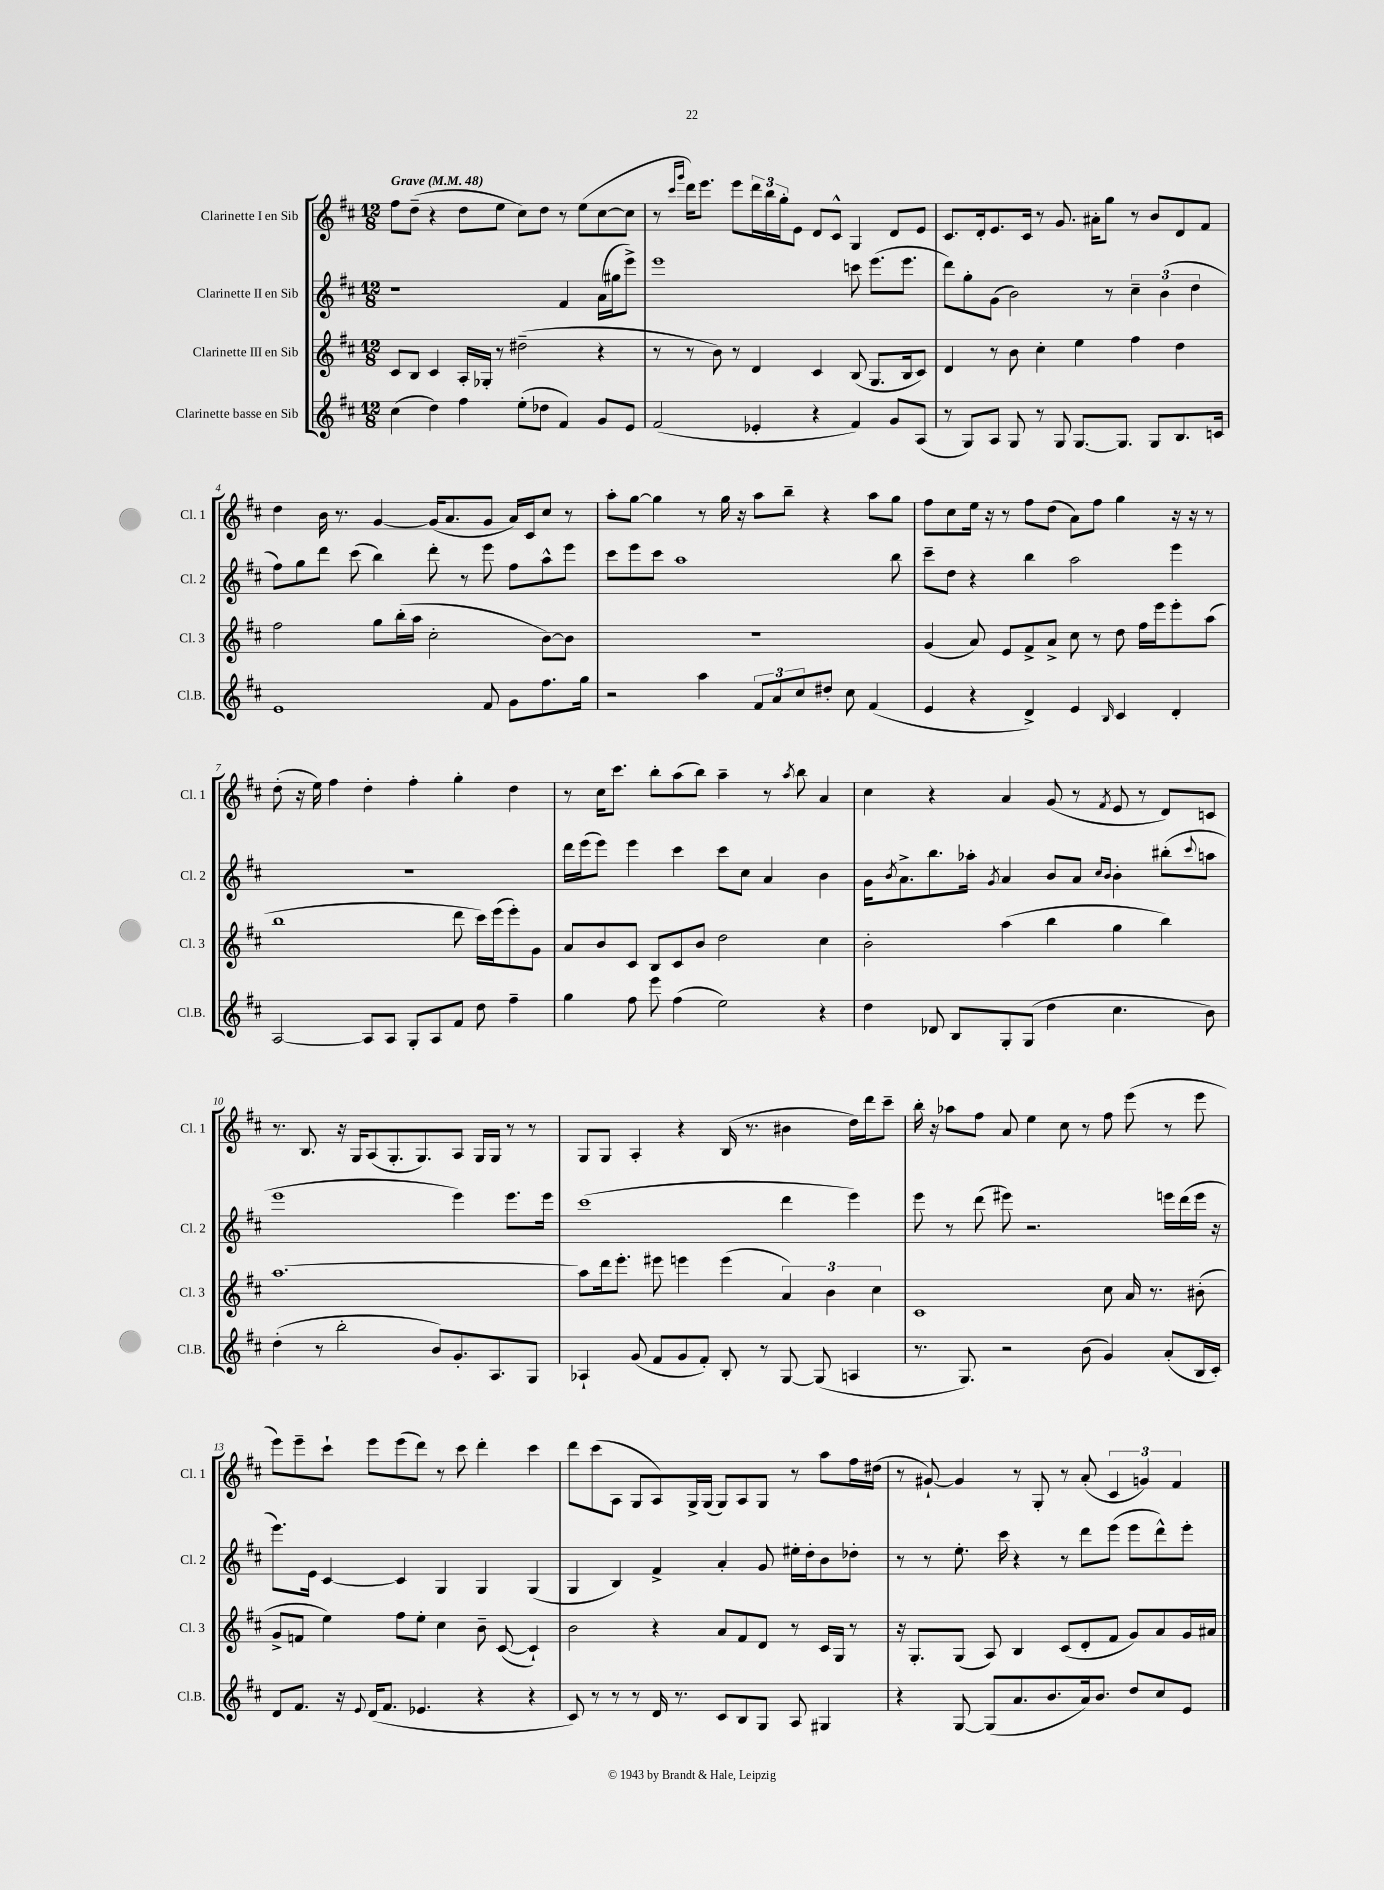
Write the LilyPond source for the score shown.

<<
\new StaffGroup <<
\new Staff = "s0" \with { instrumentName = "Clarinette I en Sib" shortInstrumentName = "Cl. 1" } {
    \clef treble \key d \major \numericTimeSignature \time 12/8 \tempo "Grave" 4 = 48
    fis''8 d''8--( r4 d''8 e''8 cis''8) d''8 r8 e''8( cis''8~ cis''8 |
    r8 \grace { cis'''16 g'''16 } d'''16) e'''8. e'''8 \tuplet 3/2 { d'''16 b''16 g''16-. } e'8 d'8 cis'8-^ g4 d'8 e'8 |
    cis'8. d'16-. e'8. cis'16 r8 g'8. ais'16-. g''8 r8 b'8 d'8 fis'8 |
    d''4 b'16 r8. g'4~ g'16( a'8. g'8 a'16) cis'16 cis''8 r8 |
    a''8-. g''8~ g''4 r8 g''16 r16 a''8 b''8-- r4 a''8 g''8 |
    fis''8 cis''8 e''16 r16 r8 fis''8 d''8( a'8) fis''8 g''4 r16 r16 r8 |
    d''8-.( r16 e''16) fis''4 d''4-. fis''4-. g''4-. d''4 |
    r8 cis''16 cis'''8. b''8-. a''8( b''8) a''4-- r8 \acciaccatura { a''8 } b''8 a'4 |
    cis''4 r4 a'4 g'8( r8 \acciaccatura { fis'8 } e'8 r8 d'8) c'8 |
    r8. b8. r16 g16 a8( g8.-. g8.) a8 g16 g16 r8 r8 |
    g8 g8 a4-. r4 b16( r8. bis'4 d''16) d'''16 cis'''8-- |
    b''16-. r16 aes''8 fis''8 a'8 e''4 cis''8 r8 fis''8 e'''8( r8 e'''8 |
    e'''8) e'''8-- cis'''8-! e'''8 e'''8( d'''8) r8 cis'''8 d'''4-. cis'''4 |
    d'''8 cis'''8( a8 g8 a8) g16-> g16( g8) a8 g8 r8 a''8 fis''16 dis''16( |
    r8 gis'8~-!) gis'4 r8 g8-. r8 a'8-.( \tuplet 3/2 { cis'4 g'4) fis'4 } \bar "|." |
}
\new Staff = "s1" \with { instrumentName = "Clarinette II en Sib" shortInstrumentName = "Cl. 2" } {
    \clef treble \key d \major \numericTimeSignature \time 12/8
    r1 fis'4 a'16( gis''16 e'''8->) |
    e'''1 c'''8 e'''8.( e'''8. |
    d'''8) g''8-. g'8( b'2) r8 \tuplet 3/2 { cis''4-- b'4( d''4 } |
    fis''8) g''8 d'''8 cis'''8( b''4) d'''8-. r8 e'''8 fis''8 a''8-^ e'''8 |
    cis'''8 e'''8 cis'''8 a''1 b''8 |
    cis'''8-- d''8 r4 b''4 a''2 e'''4 |
    R1. |
    d'''16 e'''16( e'''8) e'''4 cis'''4 cis'''8 cis''8 a'4 b'4 |
    g'16 \acciaccatura { b'8 } a'8.-> b''8. aes''16-. \acciaccatura { g'8 } a'4 b'8 a'8 \grace { cis''16 b'16 } b'4-. bis''8-.( \appoggiatura { cis'''8 } a''8 |
    e'''1 e'''4) e'''8. e'''16 |
    cis'''1( d'''4 e'''4) |
    e'''8 r8 d'''8( eis'''8) r2. e'''16 d'''16( e'''16 r16 |
    e'''8.) e'16 cis'4~ cis'4 g4 g4 g4( |
    g4 b4) fis'4-> a'4-. g'8 eis''16-. d''16-. b'8 des''8-. |
    r8 r8 e''8.-. cis'''16 r4 r8 d'''8 e'''8( e'''8 d'''8-^) e'''8-. \bar "|." |
}
\new Staff = "s2" \with { instrumentName = "Clarinette III en Sib" shortInstrumentName = "Cl. 3" } {
    \clef treble \key d \major \numericTimeSignature \time 12/8
    cis'8 b8 cis'4 a16-. ges16-. r8 dis''2--( r4 |
    r8 r8 b'8) r8 d'4 cis'4 b8( g8. b16 cis'8) |
    d'4 r8 b'8 cis''4-. e''4 fis''4 d''4 |
    fis''2 g''8 b''16-.( a''16 cis''2-. b'8~) b'8 |
    R1. |
    g'4( a'8) e'8 fis'8-> a'8-> cis''8 r8 d''8 fis''16 e'''16 e'''8-. a''8( |
    b''1 d'''8 cis'''16) e'''16( e'''8-.) g'8 |
    a'8 b'8 cis'8 b8 cis'8 b'8 d''2 cis''4 |
    b'2-. a''4( b''4 g''4 b''4) |
    a''1.~ |
    a''8 d'''16 e'''8.-. eis'''8 e'''4 e'''4( \tuplet 3/2 { a'4) b'4 cis''4 } |
    cis'1 cis''8 a'16 r8. bis'8-.( |
    g'8-> f'8 e''4) fis''8 e''8-. cis''4 b'8-- cis'8~( cis'4-!) |
    b'2 r4 a'8 fis'8 d'8 r8 cis'16 g16 r8 |
    r16 g8.-. g8( a8) b4 cis'8( d'8-. fis'8 g'8) a'8 g'16 ais'16 \bar "|." |
}
\new Staff = "s3" \with { instrumentName = "Clarinette basse en Sib" shortInstrumentName = "Cl.B." } {
    \clef treble \key d \major \numericTimeSignature \time 12/8
    cis''4( d''4) fis''4 e''8-.( des''8 fis'4) g'8 e'8 |
    fis'2( ees'4-. r4 fis'4) g'8 a8( |
    r8 g8) a8 g8 r8 g8 g8.~ g8. g8 b8. c'16 |
    e'1 fis'8 g'8 fis''8. g''16 |
    r2 a''4 \tuplet 3/2 { fis'8 a'8 cis''8 } dis''8-. cis''8 fis'4( |
    e'4 r4 d'4->) e'4 \grace { b16 } cis'4 d'4-. |
    a2~ a8 a8 g8-. a8 fis'8 d''8 fis''4-- |
    g''4 fis''8 e'''8 fis''4( e''2) r4 |
    d''4 des'8 b8 g8-. g8( d''4 cis''4. b'8) |
    d''4-.( r8 b''2-. b'8) g'8.-. a8. g8 |
    aes4-! g'8( fis'8 g'8 fis'8-.) b8-. r8 g8~ g8( a4 |
    r8. g8.) r2 b'8( g'4) a'8-.( b16 cis'16-.) |
    d'8 fis'8. r16 \appoggiatura { e'8 } d'16( fis'8. ees'4. r4 r4 |
    cis'8) r8 r8 r8 d'16 r8. cis'8 b8 g8 a8 gis4 |
    r4 g8~ g8( a'8. b'8. a'16) b'8. d''8 cis''8 e'8 \bar "|." |
}
>>
>>
